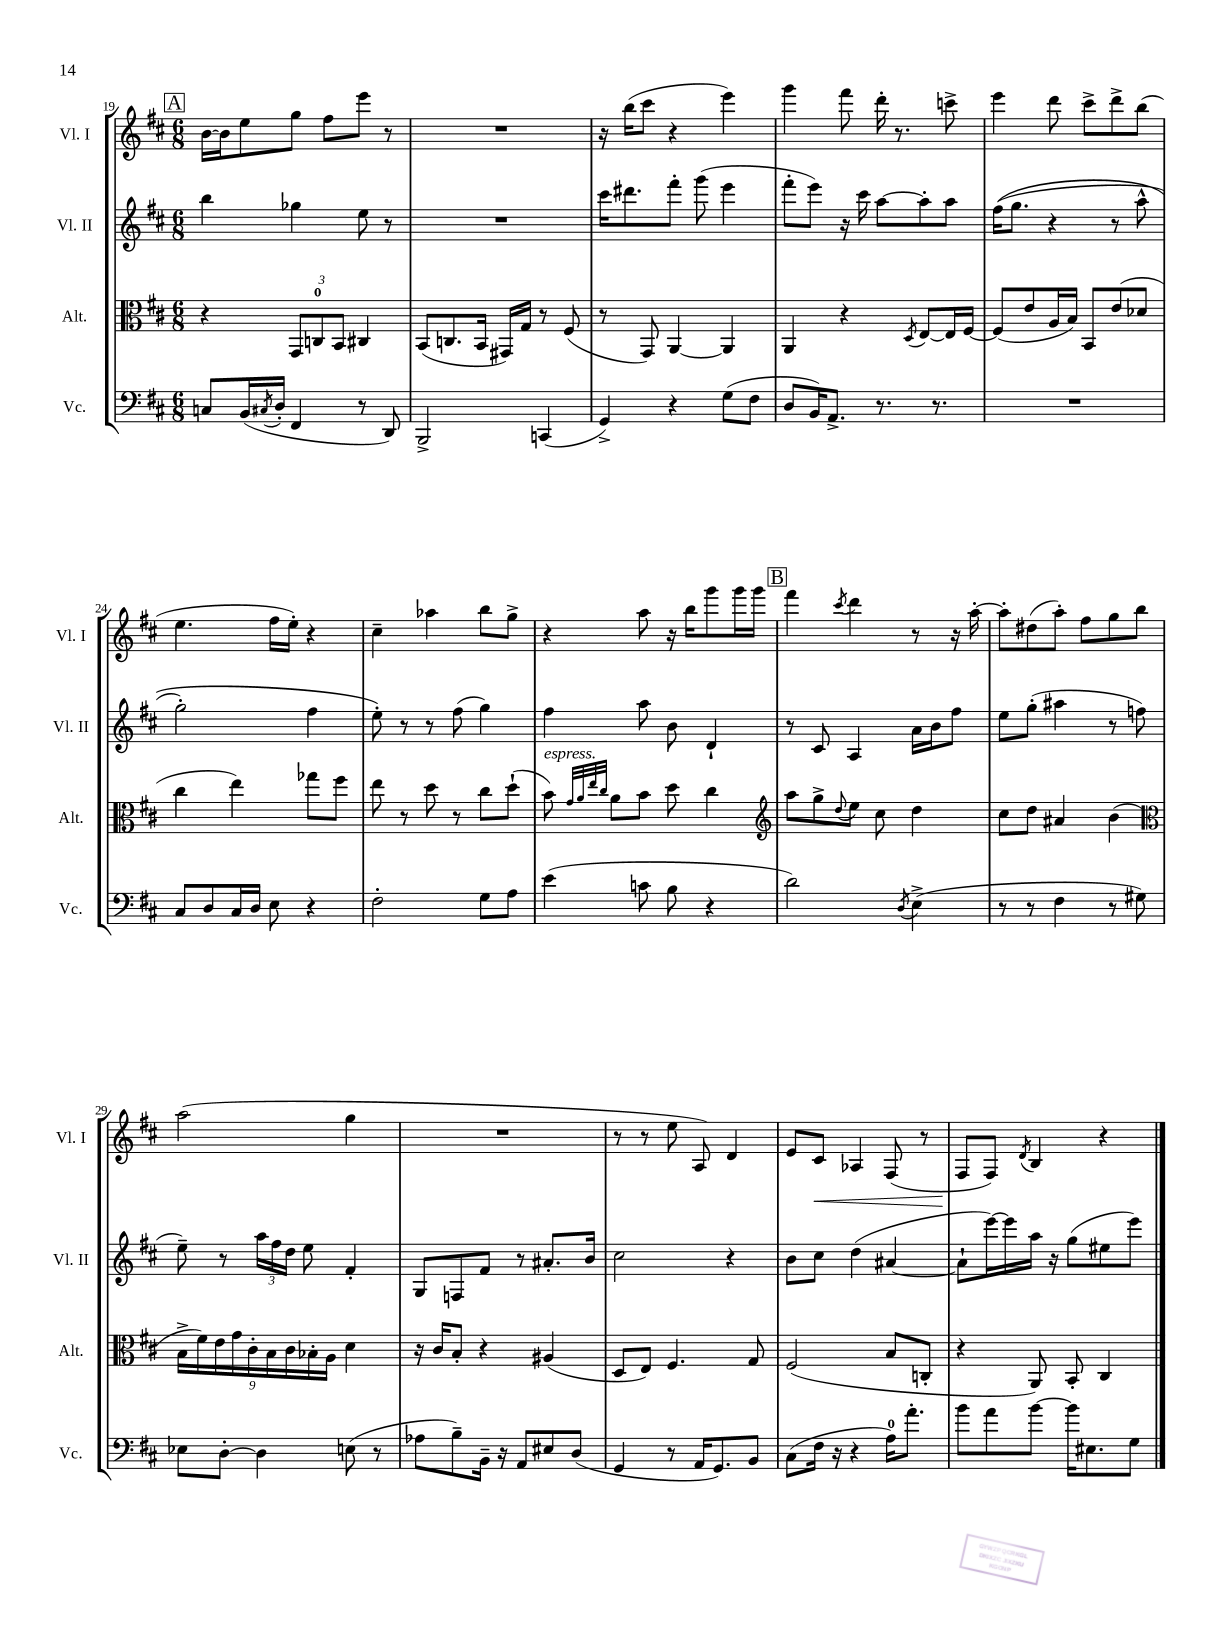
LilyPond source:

<<
\new StaffGroup <<
\new Staff = "s0" \with { instrumentName = "Vl. I" shortInstrumentName = "Vl. I" } {
    \clef treble \key d \major \numericTimeSignature \time 6/8
    \mark \markup { \box "A" } b'16~ b'16 e''8 g''8 fis''8 e'''8 r8 |
    R2. |
    r16 b''16( cis'''8 r4 e'''4) |
    g'''4 fis'''8 d'''16-. r8. c'''8-> |
    e'''4 d'''8 cis'''8-> d'''8-> b''8( |
    e''4. fis''16 e''16-.) r4 |
    cis''4-- aes''4 b''8 g''8-> |
    r4 a''8 r16 b''16 g'''8 g'''16 g'''16 |
    \mark \markup { \box "B" } fis'''4 \acciaccatura { cis'''8 } d'''4 r8 r16 a''16~-. |
    a''8-. dis''8( a''8-.) fis''8 g''8 b''8 |
    a''2( g''4 |
    R2. |
    r8 r8 e''8 a8) d'4 |
    e'8 cis'8\< aes4 fis8( r8 |
    fis8\! fis8) \acciaccatura { d'8 } b4 r4 \bar "|." |
}
\new Staff = "s1" \with { instrumentName = "Vl. II" shortInstrumentName = "Vl. II" } {
    \clef treble \key d \major \numericTimeSignature \time 6/8
    \mark \markup { \box "A" } b''4 ges''4 e''8 r8 |
    R2. |
    cis'''16 dis'''8. fis'''8-. g'''8( e'''4 |
    fis'''8-. e'''8) r16 cis'''16 a''8~ a''8-. a''8 |
    fis''16(\( g''8. r4 r8 a''8-^ |
    g''2-.) fis''4 |
    e''8-.\) r8 r8 fis''8( g''4) |
    fis''4 a''8 b'8 d'4-! |
    \mark \markup { \box "B" } r8 cis'8 a4 a'16 b'16 fis''8 |
    e''8 g''8-.( ais''4 r8 f''8 |
    e''8--) r8 \tuplet 3/2 { a''16 fis''16 d''16 } e''8 fis'4-. |
    g8 f8 fis'8 r8 ais'8.-. b'16 |
    cis''2 r4 |
    b'8 cis''8 d''4( ais'4~ |
    ais'8-! e'''16~) e'''16 a''16 r16 g''8( eis''8 e'''8) \bar "|." |
}
\new Staff = "s2" \with { instrumentName = "Alt." shortInstrumentName = "Alt." } {
    \clef alto \key d \major \numericTimeSignature \time 6/8
    \mark \markup { \box "A" } r4 \tuplet 3/2 { g,8 c8-0 b,8 } cis4 |
    b,8( c8. b,16 gis,16) g16 r8 fis8( |
    r8 g,8) a,4~ a,4 |
    a,4 r4 \acciaccatura { d8 } e8~ e16 fis16~ |
    fis8( e'8 a16 b16) b,8 e'8( des'8 |
    cis''4 e''4) ges''8 fis''8 |
    e''8 r8 d''8 r8 cis''8 d''8-!( |
    b'8^\markup { \italic "espress." }) \grace { g'32 a'32 e''32 cis''32 } a'8 b'8 d''8 cis''4 |
    \mark \markup { \box "B" } \clef treble a''8 g''8-> \appoggiatura { d''8 } e''8 cis''8 d''4 |
    cis''8 d''8 ais'4 b'4( |
    \clef alto \tuplet 9/8 { b16-> fis'16) e'16 g'16 cis'16-. b16 cis'16 bes16-. a16 } d'4 |
    r16 cis'16 b8-. r4 ais4( |
    d8 e8) fis4. g8 |
    fis2( b8 c8-. |
    r4 a,8) b,8-. cis4 \bar "|." |
}
\new Staff = "s3" \with { instrumentName = "Vc." shortInstrumentName = "Vc." } {
    \clef bass \key d \major \numericTimeSignature \time 6/8
    \mark \markup { \box "A" } c8 b,16( \acciaccatura { cis8 } d16-. fis,4 r8 d,8) |
    b,,2-> c,4( |
    g,4->) r4 g8( fis8 |
    d8 b,16) a,8.-> r8. r8. |
    R2. |
    cis8 d8 cis16 d16 e8 r4 |
    fis2-. g8 a8 |
    e'4( c'8 b8 r4 |
    \mark \markup { \box "B" } d'2) \acciaccatura { d8 } e4->( |
    r8 r8 fis4 r8 gis8) |
    ees8 d8~-. d4 e8( r8 |
    aes8 b8--) b,16-- r16 a,8 eis8 d8( |
    g,4 r8 a,16 g,8.) b,8 |
    cis8( fis16 r16 r4 a16-0) a'8.-. |
    b'8 a'8 b'8~ b'16 eis8. g8 \bar "|." |
}
>>
>>
\layout { \context { \Score currentBarNumber = #19 } }
